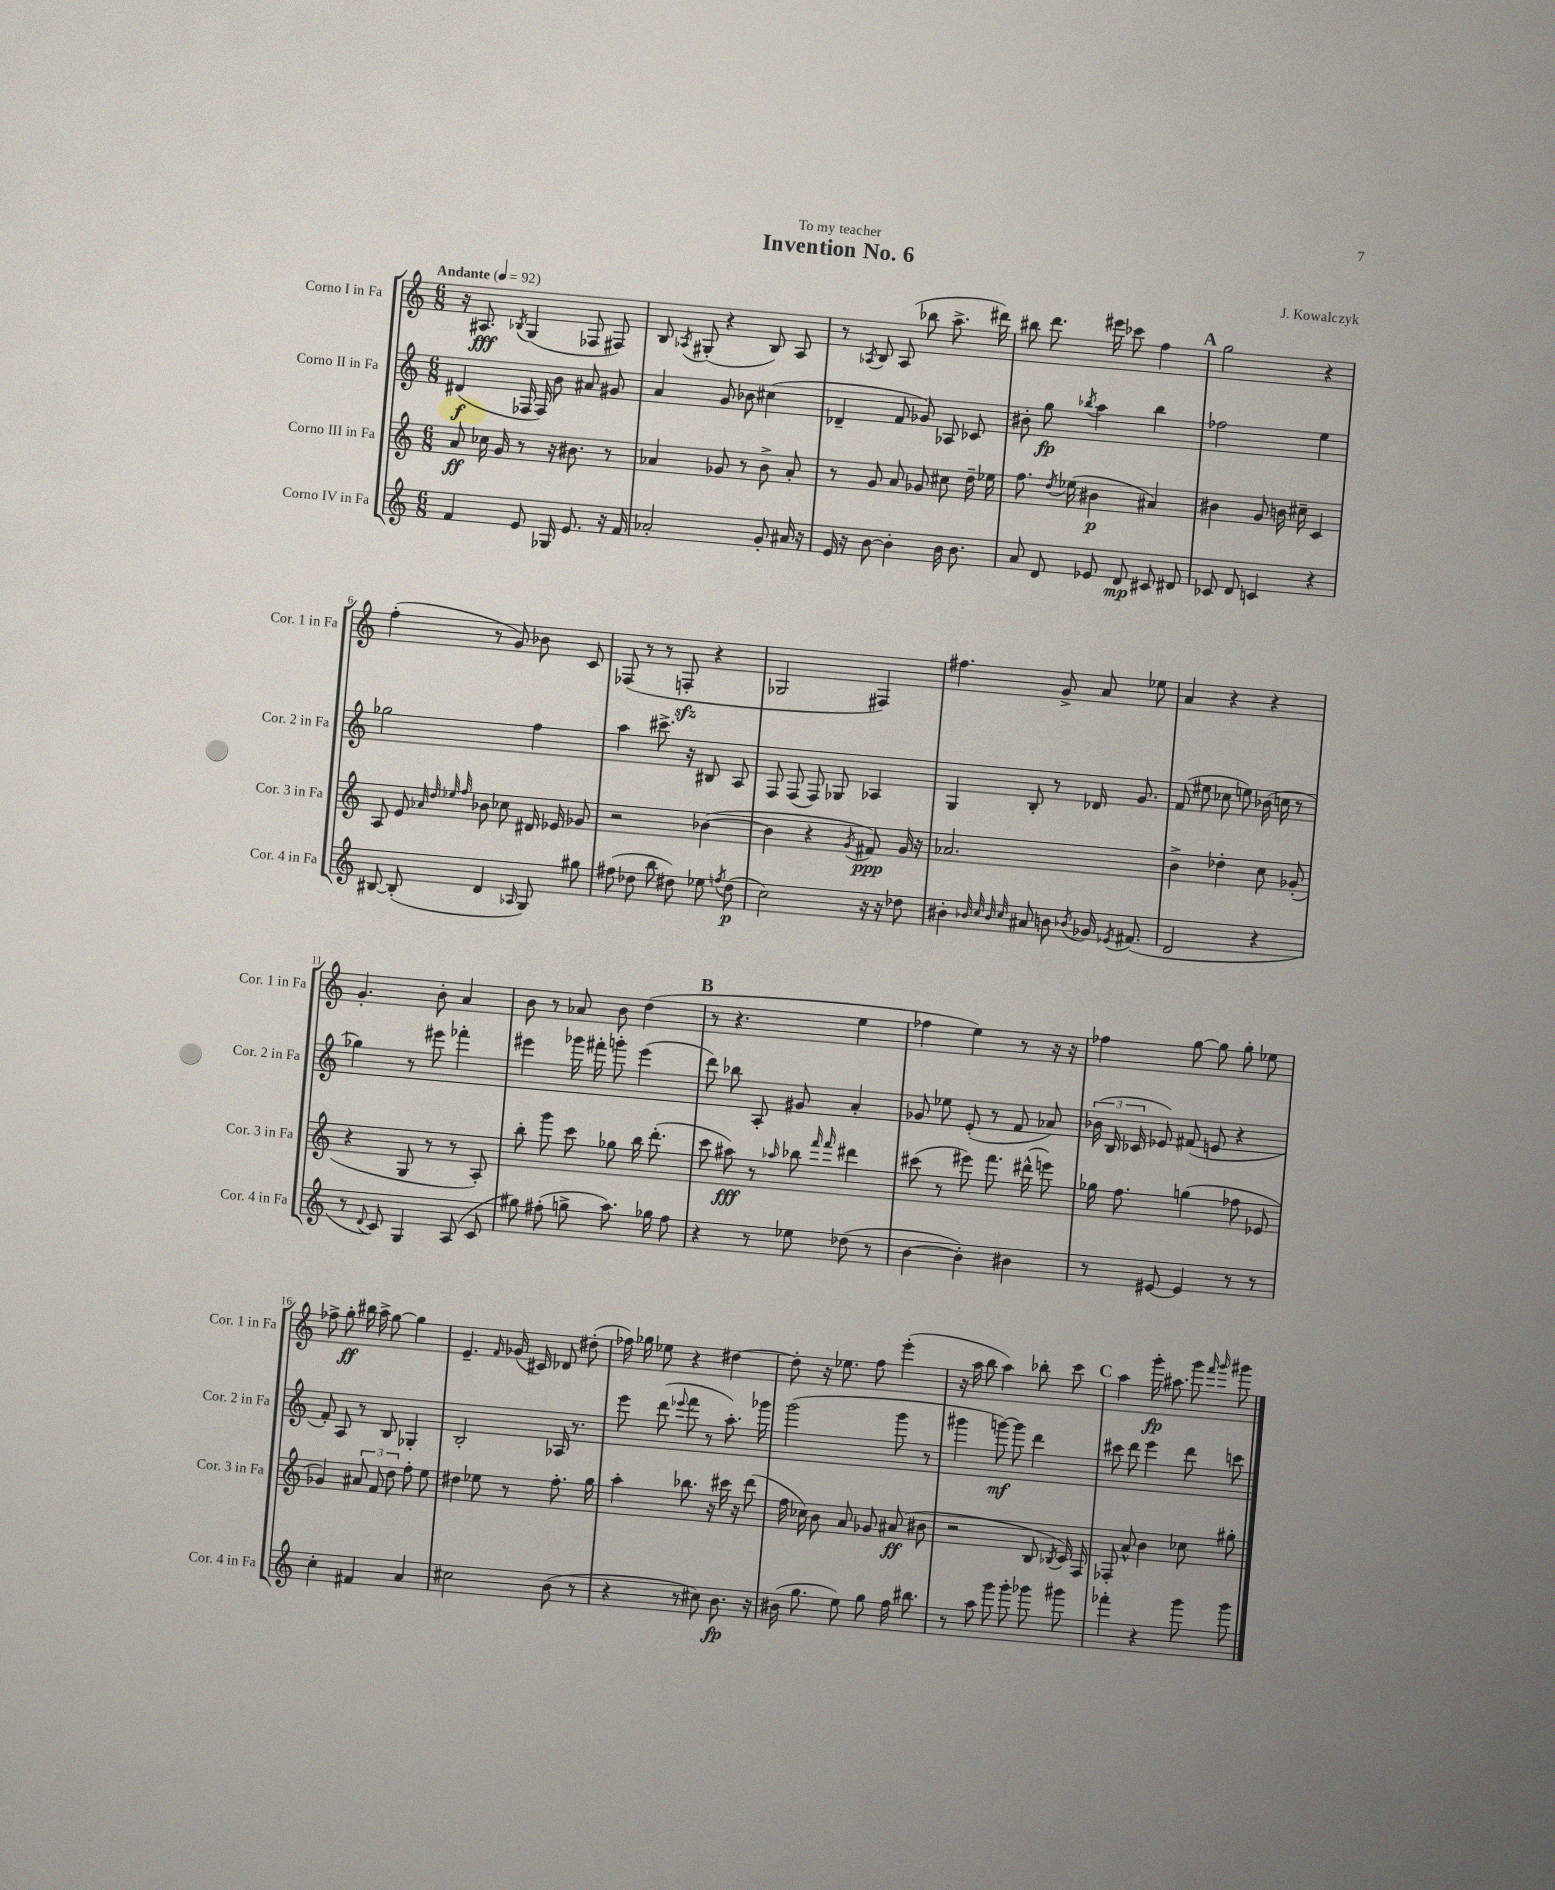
\header { title = "Invention No. 6" composer = "J. Kowalczyk" dedication = "To my teacher" }
<<
\new StaffGroup <<
\new Staff = "s0" \with { instrumentName = "Corno I in Fa" shortInstrumentName = "Cor. 1 in Fa" } {
    \clef treble \key c \major \numericTimeSignature \time 6/8 \tempo "Andante" 4 = 92
    \autoBeamOff r16 ais8.\fff \acciaccatura { bes8 } g4( fes8 fis8) |
    b8 \acciaccatura { aes8 } gis8-.( r4 b8) aes8 |
    r8 \acciaccatura { aes8 } b8 aes8( bes''8 a''8.-> dis'''16) |
    bis''8 d'''8. eis'''16 ces'''8 f''4 |
    \mark \markup { \bold "A" } g''2 r4 |
    f''4-.( r8 g'8) bes'8 c'8 |
    fes8( r8 r8 f8-.\sfz r4 |
    ges2 fis4) |
    fis''4. g'8-> a'8 ees''8 |
    a'4 r4 r4 |
    g'4.-. b'8-. a'4 |
    b'8 r8 aes'8 b'8 d''4( |
    \mark \markup { \bold "B" } r8 r4. e''4 |
    fes''4 e''4) r8 r16 r16 |
    fes''4 g''8~ g''8 g''8-. ees''8 |
    fes''8-> g''8-.\ff bis''16 a''16-> g''8~ g''4 |
    e'4.-- \grace { f'16 } ges'16( cis'16) des'8 dis''8-.( |
    fes''16) ges''16 ees''8 r4 dis''4~ |
    dis''8-. r16 ees''8. f''8 e'''4-.( |
    r16 a''16 b''8 a''4) bes''8-. c'''8 |
    \mark \markup { \bold "C" } a''4 g'''16-.\fp ais''8. g'''8 \grace { f'''16 g'''16 } gis'''8 \bar "|." |
}
\new Staff = "s1" \with { instrumentName = "Corno II in Fa" shortInstrumentName = "Cor. 2 in Fa" } {
    \clef treble \key c \major \numericTimeSignature \time 6/8
    \autoBeamOff dis'4\f( fes16 fes16) b'8 ais'8 gis'8 |
    a'4 g'8 bes'8 cis''4( |
    des'4-- f'8 ges'8) aes8 ces'8 |
    bis'8-. g''8\fp \acciaccatura { bes''8 } a''4 bes''4 |
    \mark \markup { \bold "A" } fes''2 e''4 |
    ges''2 f''4 |
    a''4 cis'''8.-> r16 bis8 a8 |
    f8 f8( f8) ges8 aes4 |
    g4 b8-. r8 des'16 g'8. |
    f'8( eis''8 ces''8 e''8) bes'16( c''16 r8 |
    ges''4) r8 eis'''8 fes'''4-. |
    eis'''4 ges'''16 fis'''16-. g'''8-. eis'''4( |
    \mark \markup { \bold "B" } d'''8) bes''8 a8-. gis'8 a'4-. |
    ges'8 ees''8 e'8-.( r8 f'8 aes'8) |
    \tuplet 3/2 { bes'16( b16 ces'16 } ees'8) fis'8( e'8 r4 |
    f'8-.) a8 r8 b8 ges4-. |
    b2-. aes16 r8. |
    e'''8 d'''8( \appoggiatura { ees'''8 } f'''8 r8 a''8.-.) ges'''16 |
    g'''2( g'''8 r8 |
    gis'''4 g'''8~\mf) g'''8 d'''4 |
    \mark \markup { \bold "C" } cis'''8 d'''8 e'''4 d'''8 c'''8 \bar "|." |
}
\new Staff = "s2" \with { instrumentName = "Corno III in Fa" shortInstrumentName = "Cor. 3 in Fa" } {
    \clef treble \key c \major \numericTimeSignature \time 6/8
    \autoBeamOff a'8\ff ces''16 g'16 r8 r16 bis'8. r8 |
    aes'4 ges'8 r8 b'8-> aes'8-. |
    r8 g'8 a'8 ges'8 cis''8 d''16-- ees''16 |
    f''8. \acciaccatura { d''8 } ees''16( bis'4\p ais'4) |
    \mark \markup { \bold "A" } bis'4 g'8 b'16 cis''16-- c'4 |
    a8 e'8 \grace { aes'32 d''32 ees''32 f''32 } bes'8 ces''8 dis'16 ees'16 ges'8 |
    r2 bes'4~( |
    bes'4 r4 \acciaccatura { g'8 } fis'8\ppp) g'16 r16 |
    aes'2. |
    b'4-> des''4-. c''8 ges'8-.( |
    r4 g8 r8 r8 a8-.) |
    b''8-. g'''8 c'''8 ges''8 b''16 d'''8.-.( |
    \mark \markup { \bold "B" } c'''8 ais''8\fff) r8 \grace { aes''16 } bes''8 \grace { f'''16 f'''16 } dis'''4 |
    cis'''8( r8 eis'''8) f'''8. dis'''16-^( e'''8) |
    ges''16 f''8. g''4( fes''8 ees'8 |
    ges'4) \tuplet 3/2 { ais'8 f'8 d''8 } f''8-. e''8 |
    dis''4 ees''8 r8 f''8.-. g''16 |
    a''4-. bes''8. r16 cis'''16 r16 d'''8( |
    f''16 ces''16) b'8 a'8 ges'8 ais'8\ff( bis'8 |
    r2 b8 \acciaccatura { bes8 } c'16) f16 |
    \mark \markup { \bold "C" } fes8-. a'8-^ b'4 ces''8 gis''8-. \bar "|." |
}
\new Staff = "s3" \with { instrumentName = "Corno IV in Fa" shortInstrumentName = "Cor. 4 in Fa" } {
    \clef treble \key c \major \numericTimeSignature \time 6/8
    \autoBeamOff f'4 e'8 ges16 e'8. r16 f'16 |
    aes'2-. g'8-. ais'16 r16 |
    e'16 r16 b'8~ b'4-. b'16 b'8. |
    a'8 d'8 ees'8 d'8\mp cis'8 dis'8 |
    \mark \markup { \bold "A" } ces'8 d'8 c'4 r4 |
    bis8~ bis8-.( d'4 \grace { aes16 } g8) gis''8 |
    fis''8( des''8 b''8 dis''8) ees''8 \acciaccatura { f''8 } dis''8\p( |
    c''2) r16 r16 des''8 |
    bis'4-. \grace { bes'32 c''32 bes'32 c''32 } ais'8 b'8 \acciaccatura { bes'8 } ges'16 \acciaccatura { ees'8 } fis'8.( |
    d'2 r4 |
    r8 \appoggiatura { d'8 } c'8) g4 a8( c'8 |
    gis''8) fis''8-.( g''8-> a''8.) ges''16 fis''8 |
    \mark \markup { \bold "B" } r4 r8 ees''8 des''8( r8 |
    b'4~ b'4-.) bis'4 |
    r8 eis'8~ eis'4 r8 r8 |
    c''4-. fis'4 a'4 |
    cis''2 b'8( r8 |
    r4 r8 cis''8) b'8.\fp r16 |
    bis'16( g''8. e''8) g''8 f''16 bis''8. |
    r8 a''8 g'''8 g'''8-. ges'''8 gis'''8 |
    \mark \markup { \bold "C" } fes'''4-. r4 g'''8 g'''8 \bar "|." |
}
>>
>>
